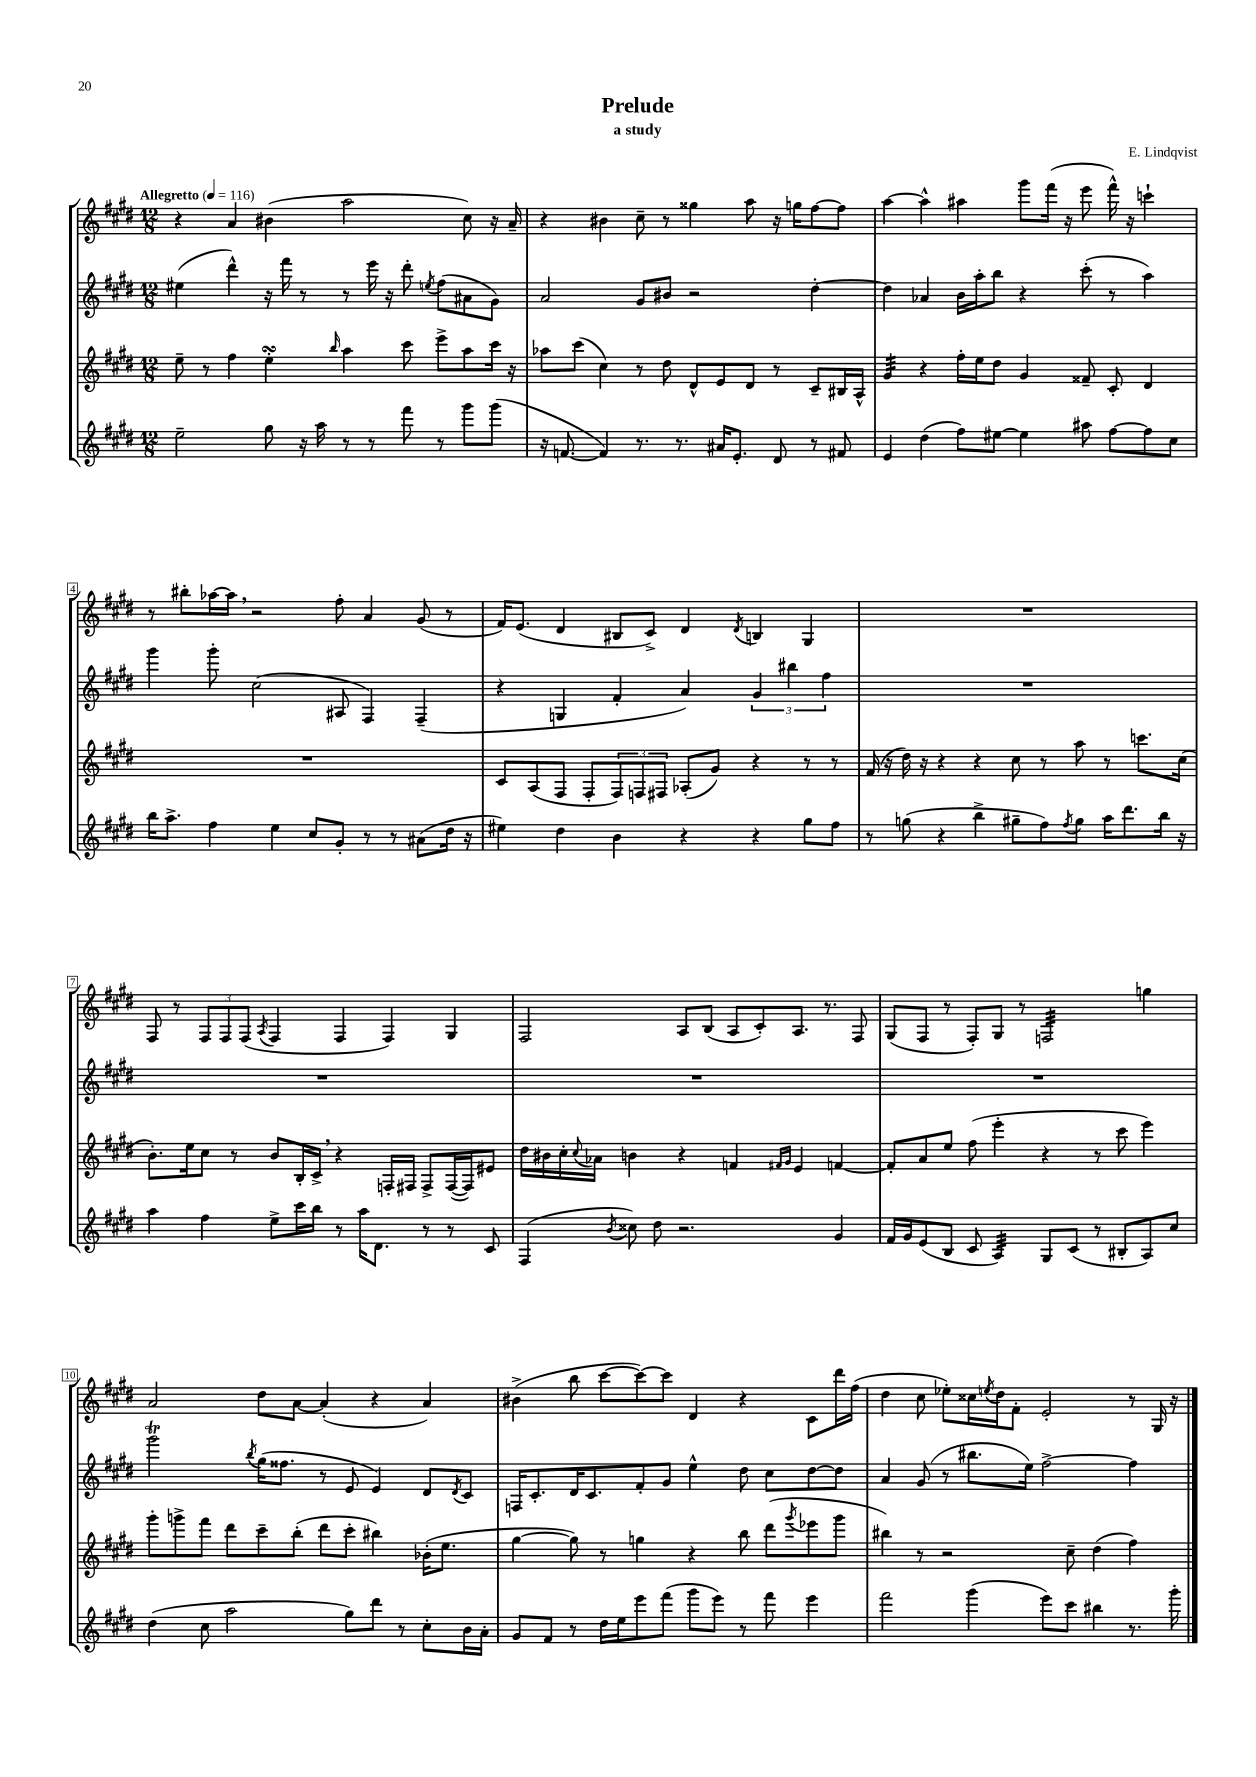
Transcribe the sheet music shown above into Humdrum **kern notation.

**kern	**kern	**kern	**kern
*staff4	*staff3	*staff2	*staff1
*clefG2	*clefG2	*clefG2	*clefG2
*k[f#c#g#d#]	*k[f#c#g#d#]	*k[f#c#g#d#]	*k[f#c#g#d#]
*M12/8	*M12/8	*M12/8	*M12/8
*MM116	*MM116	*MM116	*MM116
2ee~	8ee~	(4ee#	4r
.	8r	.	.
.	4ff#	4ddd#^^)	4a
8gg#	4ee'	16r	(4b#
.	.	16fff#	.
16r	.	8r	.
16aa	.	.	.
.	16qqbb	.	.
8r	4aa	8r	2aa
8r	.	16eee	.
.	.	16r	.
8fff#	8ccc#	8ddd#'	.
.	.	8qee	.
8r	8eee^	(8ff#	.
8ggg#	8aa	8a#	8cc#)
(8ggg#	16ccc#	8g#)	16r
.	16r	.	16a~
=	=	=	=
16r	8aa-	2a	4r
[8.f	.	.	.
.	(8ccc#	.	.
4f])	4cc#)	.	4b#
8.r	8r	8g#	8cc#~
.	8dd#	8b#	8r
8.r	.	.	.
.	8d#^^	2r	4gg##
16a#	8e	.	.
8.e'	.	.	.
.	8d#	.	8aa
8d#	8r	.	16r
.	.	.	16gg
8r	8c#~	[4dd#'	[8ff#
8f#	16B#	.	8ff#]
.	16A^^	.	.
=	=	=	=
4e	4g#	4dd#]	[4aa
(4dd#	4r	4a-	4aa^^]
8ff#)	16ff#'	16b	4aa#
.	16ee	16aa'	.
[8ee#	8dd#	8bb	.
4ee#]	4g#	4r	8ggg#
.	.	.	(16fff#
.	.	.	16r
8aa#	8f##~	(8ccc#'	8eee
[8ff#	8c#'	8r	16fff#^^)
.	.	.	16r
8ff#]	4d#	4aa)	4ccc`
8cc#	.	.	.
=	=	=	=
16bb	1.r	4ggg#	8r
8.aa^	.	.	.
.	.	.	8bb#'
4ff#	.	8ggg#'	[16aa-
.	.	.	16aa-]
.	.	(2cc#	2r
4ee	.	.	.
8cc#	.	.	.
8g#'	.	8A#	8ff#'
8r	.	4F#)	4a
8r	.	.	.
(8a#	.	(4F#~	(8g#
16dd#	.	.	8r
16r	.	.	.
=	=	=	=
4ee#)	8c#	4r	16f#)
.	.	.	(8.e
.	(8A	.	.
4dd#	8F#	4G	4d#
.	8F#'	.	.
4b	12F#)	4f#'	8B#
.	12F	.	.
.	.	.	8c#^)
.	12F#	.	.
4r	(8A-'	4a)	4d#
.	8g#)	.	.
.	.	.	8qd#
4r	4r	6g#	4B
.	.	6bb#	.
8gg#	8r	.	4G#
.	.	6ff#	.
8ff#	8r	.	.
=	=	=	=
8r	(16f#	1.r	1.r
.	16r	.	.
(8gg	16dd#)	.	.
.	16r	.	.
4r	4r	.	.
4bb^	4r	.	.
8gg#~	8cc#	.	.
8ff#)	8r	.	.
8qff#	.	.	.
8gg#	8aa	.	.
16aa	8r	.	.
8.ddd#	.	.	.
.	8.ccc	.	.
16bb	.	.	.
16r	(16cc#	.	.
=	=	=	=
4aa	8.b')	1.r	8F#
.	.	.	8r
.	16ee	.	.
4ff#	8cc#	.	12F#
.	.	.	12F#
.	8r	.	.
.	.	.	(12F#
.	.	.	8qA
8ee^	8b	.	4F#
16ccc#	16B'	.	.
16bb	16c#^	.	.
8r	4r	.	4F#
16aa	.	.	.
8.d#	.	.	.
.	16F'	.	4F#)
.	16F#	.	.
8r	8F#^	.	.
8r	([16F#	.	4G#
.	16F#])	.	.
8c#	8e#	.	.
=	=	=	=
(4F#	16dd#	1.r	2F#
.	16b#	.	.
.	16cc#'	.	.
.	8qqcc#	.	.
.	16a-	.	.
8qb	.	.	.
8cc##)	4b	.	.
8dd#	.	.	.
2.r	4r	.	8A
.	.	.	(8B
.	4f	.	8A
.	.	.	8c#')
.	16qqf#	.	.
.	16qqg#	.	.
.	4e	.	8.A
.	.	.	8.r
4g#	[4f	.	.
.	.	.	8F#
=	=	=	=
16f#	8f']	1.r	(8G#
16g#	.	.	.
(8e	8a	.	8F#
8B	8ee	.	8r
8c#	(8ff#	.	8F#')
4A)	4eee'	.	8G#
.	.	.	8r
8G#	4r	.	2F
(8c#	.	.	.
8r	8r	.	.
8B#'	8ccc#	.	.
8A)	4eee)	.	4gg
8cc#	.	.	.
=	=	=	=
(4dd#	8ggg#'	2ggg#	2a
.	8ggg^	.	.
8cc#	8fff#	.	.
2aa	8ddd#	.	.
.	.	8qbb	.
.	8ccc#~	(16gg#	8dd#
.	.	8.ff##	.
.	(8bb'	.	[8a
.	8ddd#	8r	(4a']
8gg#)	8ccc#'	8e	.
8ddd#	4bb#)	4e)	4r
8r	.	.	.
8cc#'	(16b-'	8d#	4a)
.	8.ee	.	.
.	.	8qd#	.
16b	.	8c#	.
16a'	.	.	.
=	=	=	=
8g#	[4gg#	16F	(4b#^
.	.	8.c#'	.
8f#	.	.	.
8r	8gg#])	16d#	8bb
.	.	8.c#	.
16dd#	8r	.	[8ccc#
16ee	.	.	.
8eee	4gg	8f#'	8ccc#_)
(8fff#	.	8g#	8ccc#]
8ggg#	4r	4ee^^	4d#
8eee)	.	.	.
8r	8bb	8dd#	4r
8fff#	(8ddd#	8cc#	.
.	8qggg#	.	.
4eee	8eee-	[8dd#	8c#
.	8ggg#	8dd#]	16ddd#
.	.	.	(16ff#
=	=	=	=
2fff#	4bb#)	4a	4dd#
.	8r	(8g#	8cc#
.	2r	8r	8ee-')
(4ggg#	.	8.bb#	16cc##
.	.	.	8qee
.	.	.	16dd#
.	.	.	8f#'
.	.	16ee)	.
8eee)	.	[2ff#^	2e'
8ccc#	8cc#~	.	.
4bb#	(4dd#	.	.
8.r	4ff#)	4ff#]	8r
.	.	.	16G#
16ggg#'	.	.	16r
==	==	==	==
*-	*-	*-	*-
